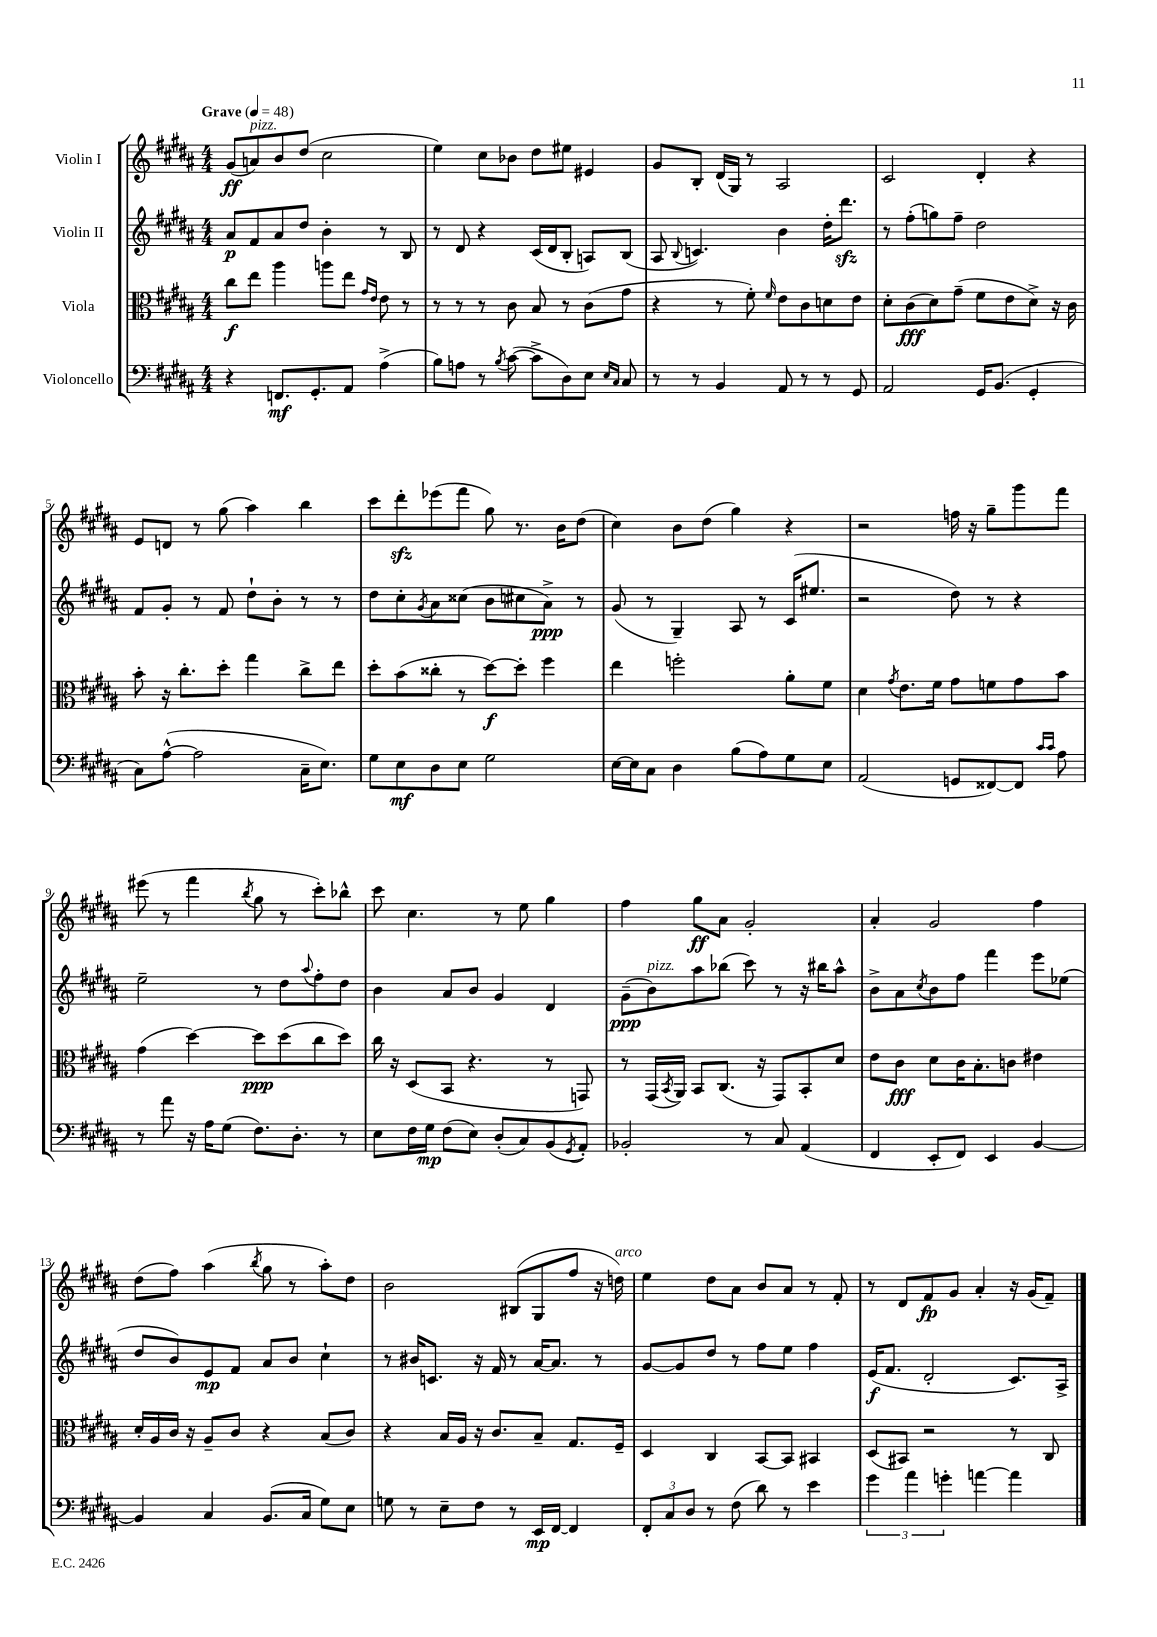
<<
\new StaffGroup <<
\new Staff = "s0" \with { instrumentName = "Violin I" } {
    \clef treble \key b \major \numericTimeSignature \time 4/4 \tempo "Grave" 4 = 48
    gis'8\ff( a'8^\markup { \italic "pizz." }) b'8 dis''8( cis''2 |
    e''4) cis''8 bes'8 dis''8 eis''8 eis'4 |
    gis'8 b8-. dis'16( gis16) r8 ais2 |
    cis'2 dis'4-. r4 |
    e'8 d'8 r8 gis''8( ais''4) b''4 |
    cis'''8 dis'''8-.\sfz ees'''8( fis'''8 gis''8) r8. b'16 dis''8( |
    cis''4) b'8 dis''8( gis''4) r4 |
    r2 f''16 r16 gis''8-- gis'''8 fis'''8 |
    eis'''8( r8 fis'''4 \acciaccatura { b''8 } gis''8 r8 cis'''8-.) bes''8-^ |
    cis'''8 cis''4. r8 e''8 gis''4 |
    fis''4 gis''8\ff ais'8 gis'2-. |
    ais'4-. gis'2 fis''4 |
    dis''8( fis''8) ais''4( \acciaccatura { b''8 } gis''8 r8 ais''8-.) dis''8 |
    b'2 bis8( gis8 fis''8 r16 d''16^\markup { \italic "arco" }) |
    e''4 dis''8 ais'8 b'8 ais'8 r8 fis'8-. |
    r8 dis'8 fis'8\fp gis'8 ais'4-. r16 gis'16( fis'8--) \bar "|." |
}
\new Staff = "s1" \with { instrumentName = "Violin II" } {
    \clef treble \key b \major \numericTimeSignature \time 4/4
    ais'8\p fis'8 ais'8 dis''8 b'4-. r8 b8 |
    r8 dis'8 r4 cis'16( dis'16 b8-. a8) b8( |
    ais8 \appoggiatura { b8 } c'4.) b'4 dis''16-. dis'''8.\sfz |
    r8 fis''8-.( g''8) fis''8-- dis''2 |
    fis'8 gis'8-. r8 fis'8 dis''8-! b'8-. r8 r8 |
    dis''8 cis''8-. \acciaccatura { gis'8 } ais'8 cisis''8( b'8 cis''8 ais'8->\ppp) r8 |
    gis'8( r8 gis4--) ais8 r8 cis'16( eis''8. |
    r2 dis''8) r8 r4 |
    e''2-- r8 dis''8 \appoggiatura { ais''8 } fis''8-. dis''8 |
    b'4 ais'8 b'8 gis'4 dis'4 |
    gis'8--\ppp( b'8^\markup { \italic "pizz." }) ais''8 bes''8( cis'''8) r8 r16 bis''16 ais''8-^ |
    b'8-> ais'8 \acciaccatura { cis''8 } b'8 fis''8 fis'''4 e'''8 ees''8( |
    dis''8 b'8) e'8\mp fis'8 ais'8 b'8 cis''4-! |
    r8 bis'16 c'8. r16 fis'16 r8 ais'16~ ais'8. r8 |
    gis'8~ gis'8 dis''8 r8 fis''8 e''8 fis''4 |
    e'16\f( fis'8. dis'2-. cis'8.) ais16-> \bar "|." |
}
\new Staff = "s2" \with { instrumentName = "Viola" } {
    \clef alto \key b \major \numericTimeSignature \time 4/4
    cis''8\f e''8 ais''4 a''8 e''8 \grace { gis'16 e'16 } e'8 r8 |
    r8 r8 r8 cis'8 b8 r8 cis'8( gis'8 |
    r4 r8 fis'8-.) \grace { fis'16 } e'8 cis'8 d'8 e'8 |
    dis'8-. cis'8\fff( dis'8) gis'8--( fis'8 e'8 dis'8->) r16 cis'16 |
    b'8-. r16 cis''8.-. dis''8-. gis''4 cis''8-> e''8 |
    dis''8-. b'8( cisis''8-. r8 dis''8~\f) dis''8-. fis''4 |
    e''4 f''2-. ais'8-. fis'8 |
    dis'4 \acciaccatura { gis'8 } e'8. fis'16 gis'8 f'8 gis'8 b'8 |
    gis'4( dis''4~) dis''8\ppp dis''8( cis''8 dis''8) |
    cis''16 r16 dis8( b,8 r4. r8 g,8) |
    r8 gis,16( \acciaccatura { b,8 } ais,16) b,8 cis8.( r16 gis,8) b,8-. dis'8 |
    e'8 cis'8\fff dis'8 cis'16 b8.-. c'8 eis'4 |
    dis'16-. ais16 cis'16 r16 ais8-- cis'8 r4 b8( cis'8) |
    r4 b16 ais16 r16 cis'8. b8-- gis8. fis16-- |
    dis4 cis4 b,8~ b,8 bis,4 |
    dis8( bis,8) r2 r8 cis8 \bar "|." |
}
\new Staff = "s3" \with { instrumentName = "Violoncello" } {
    \clef bass \key b \major \numericTimeSignature \time 4/4
    r4 f,8.\mf gis,8.-. ais,8 ais4->( |
    b8) a8 r8 \acciaccatura { b8 } cis'8~( cis'8-> dis8) e8 \grace { e16 cis16 } cis8 |
    r8 r8 b,4 ais,8 r8 r8 gis,8 |
    ais,2 gis,16 b,8.( gis,4-. |
    cis8) ais8~-^( ais2 cis16-- e8.) |
    gis8 e8\mf dis8 e8 gis2 |
    e16~ e16 cis8 dis4 b8( ais8) gis8 e8 |
    ais,2( g,8 fisis,8~) fisis,8 \grace { cis'16 cis'16 } ais8 |
    r8 ais'8 r16 ais16 gis8( fis8.) dis8.-. r8 |
    e8 fis16 gis16\mp fis8( e8) dis8-.( cis8) b,8( \acciaccatura { gis,8 } ais,8-.) |
    bes,2-. r8 cis8 ais,4( |
    fis,4 e,8-. fis,8) e,4 b,4~ |
    b,4 cis4 b,8.( cis16 gis8) e8 |
    g8 r8 e8-- fis8 r8 e,16\mp fis,16~ fis,4 |
    \tuplet 3/2 { fis,8-. cis8 dis8 } r8 fis8( dis'8) r8 e'4 |
    \tuplet 3/2 { gis'4 ais'4 g'4-. } a'4~ a'4 \bar "|." |
}
>>
>>
